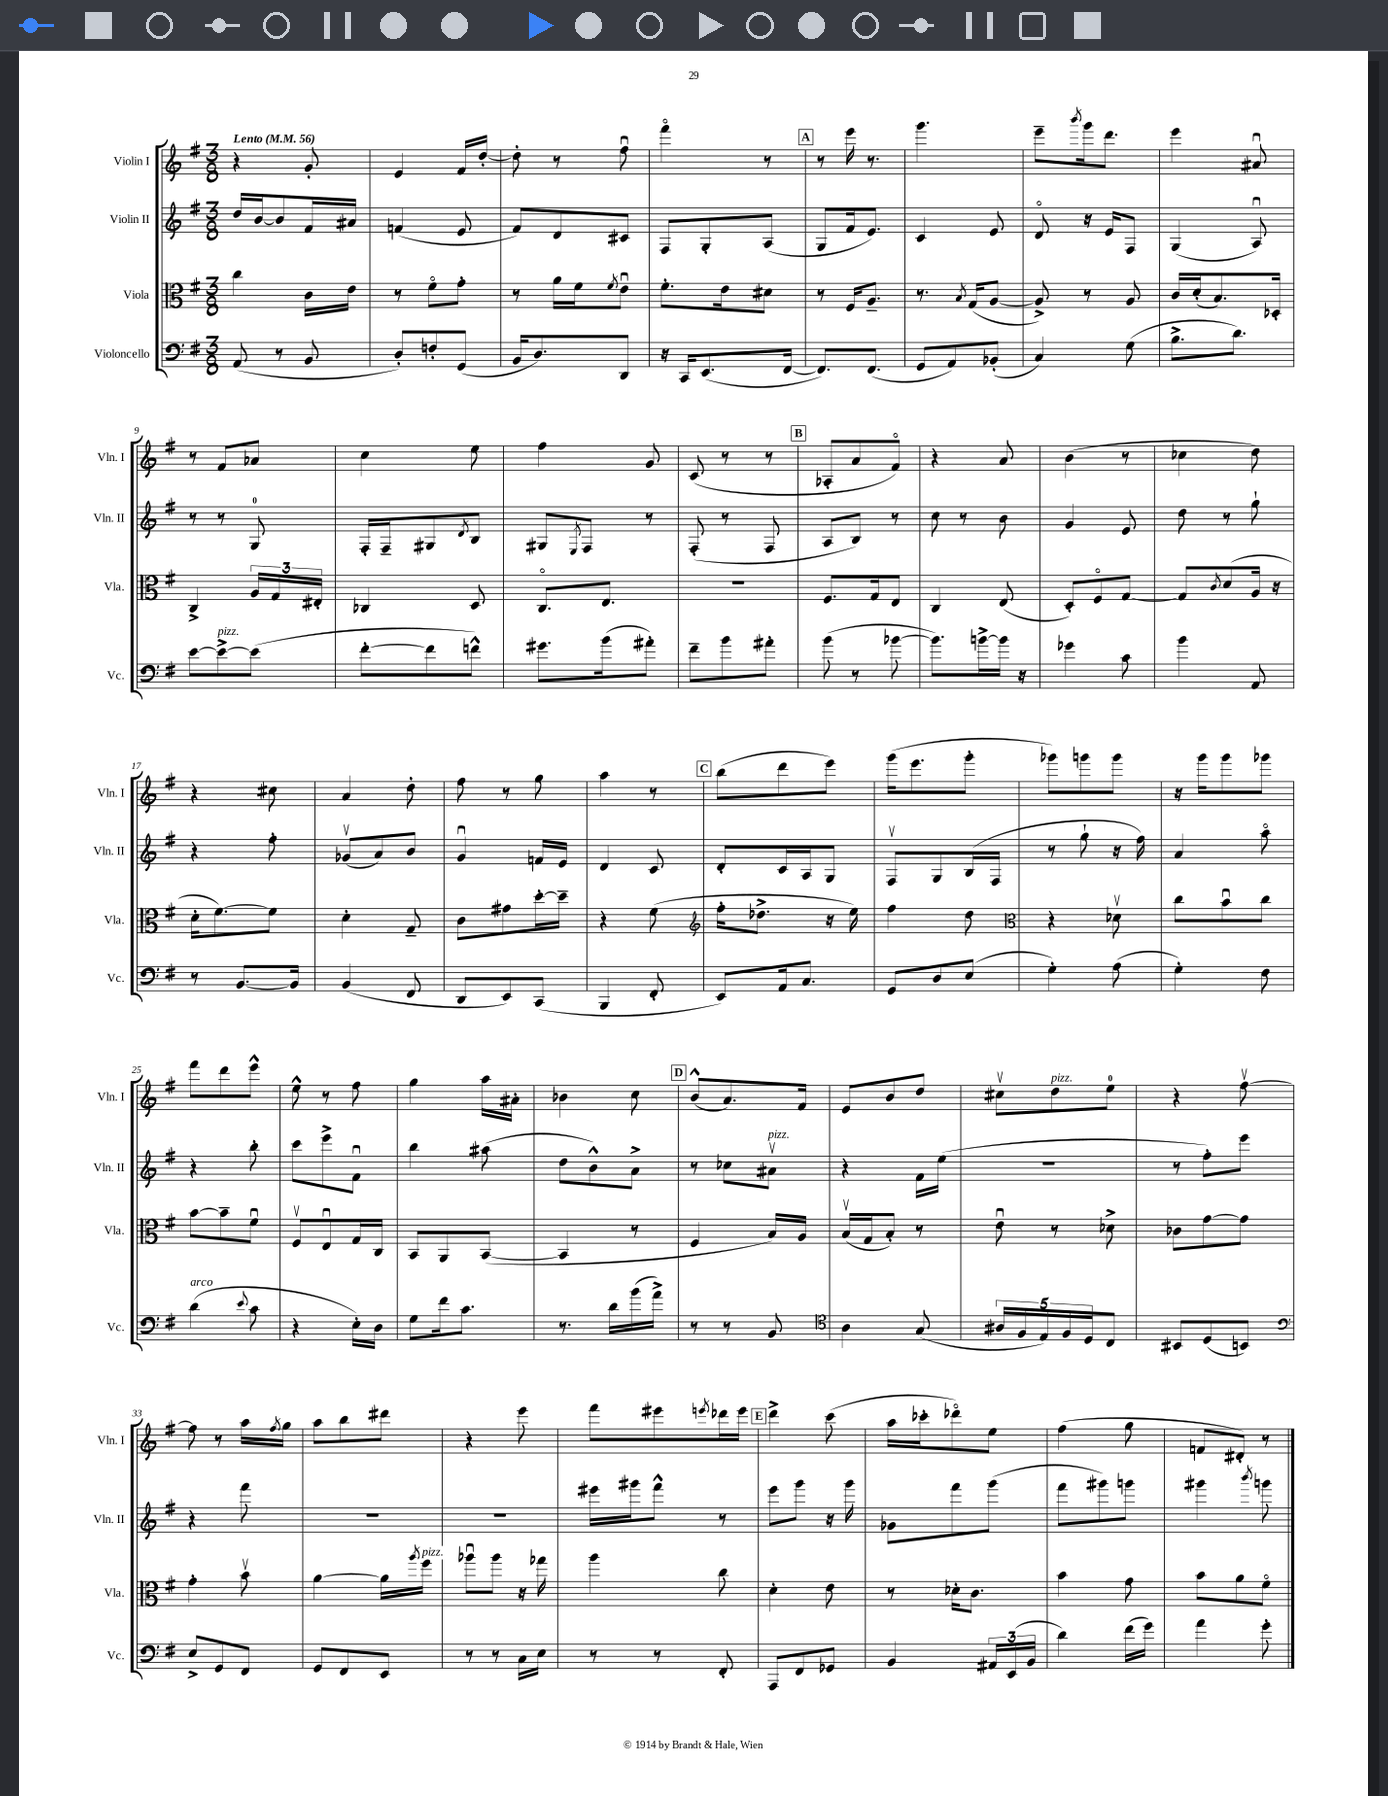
<<
\new StaffGroup <<
\new Staff = "s0" \with { instrumentName = "Violin I" shortInstrumentName = "Vln. I" } {
    \clef treble \key g \major \numericTimeSignature \time 3/8 \tempo "Lento" 4 = 56
    r4 g'8-. |
    e'4 fis'16 d''16~-. |
    d''8-. r8 fis''8\downbow |
    fis'''4\flageolet r8 |
    \mark \markup { \box "A" } r8 e'''16 r8. |
    g'''4. |
    e'''8-- \acciaccatura { b'''8 } g'''16 d'''8. |
    e'''4 ais'8\downbow |
    r8 fis'8 aes'8 |
    c''4 e''8 |
    fis''4 g'8 |
    c'8( r8 r8 |
    \mark \markup { \box "B" } aes8-. a'8 fis'8\flageolet) |
    r4 a'8 |
    b'4( r8 |
    ces''4 d''8) |
    r4 cis''8 |
    a'4 d''8-. |
    fis''8 r8 g''8 |
    a''4 r8 |
    \mark \markup { \box "C" } b''8( d'''8 e'''8) |
    g'''16( e'''8. g'''8-. |
    ges'''8) g'''8 g'''8 |
    r16 g'''16 g'''8 ges'''8 |
    fis'''8 d'''8 e'''8-^ |
    e''8-^ r8 fis''8 |
    g''4 a''16 ais'16-. |
    bes'4 c''8 |
    \mark \markup { \box "D" } b'8-^( a'8.) fis'16 |
    e'8 b'8 d''8 |
    cis''8\upbow d''8^\markup { \italic "pizz." } e''8-0 |
    r4 fis''8~\upbow |
    fis''8 r8 a''16 \acciaccatura { fis''8 } g''16 |
    a''8 b''8 dis'''8 |
    r4 e'''8 |
    fis'''8 eis'''8 \acciaccatura { e'''8 } des'''16 e'''16 |
    \mark \markup { \box "E" } d'''4-> c'''8( |
    a''16 ces'''16-. des'''8\flageolet) e''8 |
    fis''4( g''8 |
    f'8 dis'8-.) r8 \bar "|." |
}
\new Staff = "s1" \with { instrumentName = "Violin II" shortInstrumentName = "Vln. II" } {
    \clef treble \key g \major \numericTimeSignature \time 3/8
    d''16 b'16~ b'8 fis'16 ais'16 |
    f'4( e'8 |
    fis'8) d'8 cis'8 |
    fis8 g8-. a8( |
    \mark \markup { \box "A" } g8 fis'16 e'8.) |
    c'4 e'8 |
    d'8\flageolet r16 e'16 fis8 |
    g4( a8\downbow) |
    r8 r8 g8-0 |
    fis16-. fis16-- gis8 \acciaccatura { d'8 } b8 |
    gis8 \acciaccatura { e8 } fis8 r8 |
    fis8-.( r8 fis8 |
    \mark \markup { \box "B" } a8 b8) r8 |
    c''8 r8 b'8 |
    g'4 e'8 |
    d''8 r8 g''8-! |
    r4 fis''8-. |
    ges'8\upbow( a'8) b'8 |
    g'4\downbow f'16 e'16 |
    d'4 c'8 |
    \mark \markup { \box "C" } d'8-. c'16 a16 g8 |
    fis8\upbow g8 b16( fis16 |
    r8 g''8-! r16 fis''16) |
    a'4 a''8\flageolet |
    r4 b''8-. |
    c'''8 e'''8-> fis'8\downbow |
    b''4 ais''8( |
    d''8 b'8-^) a'8-> |
    \mark \markup { \box "D" } r8 ces''8 ais'8\upbow^\markup { \italic "pizz." } |
    r4 fis'16 e''16( |
    R4. |
    r8 fis''8-.) e'''8 |
    r4 fis'''8 |
    R4. |
    R4. |
    eis'''16 gis'''16 fis'''8-^ r8 |
    \mark \markup { \box "E" } e'''8 g'''8 r16 g'''16 |
    ges'8 fis'''8 g'''8( |
    fis'''8 gis'''8) g'''8 |
    gis'''4 \acciaccatura { b'''8 } g'''8 \bar "|." |
}
\new Staff = "s2" \with { instrumentName = "Viola" shortInstrumentName = "Vla." } {
    \clef alto \key g \major \numericTimeSignature \time 3/8
    c''4 c'16 e'16 |
    r8 fis'8\flageolet g'8-. |
    r8 a'16 fis'16 \acciaccatura { fis'8 } e'8\downbow |
    fis'8.-. e'16 dis'8 |
    \mark \markup { \box "A" } r8 fis16 a8.-- |
    r8. \acciaccatura { b8 } g16( a8~ |
    a8->) r8 a8 |
    c'16 d'16-.( b8.) des16-. |
    c4-> \tuplet 3/2 { a16 g16 eis16-. } |
    ces4 d8 |
    c8.\flageolet e8. |
    R4. |
    \mark \markup { \box "B" } fis8. g16 e8 |
    c4 e8( |
    d8-.) fis8\flageolet g8~ |
    g8 \acciaccatura { c'8 } d'8( a16 r16 |
    d'16-. fis'8.~) fis'8 |
    d'4-. g8-- |
    c'8 gis'8 d''16~-. d''16-- |
    r4 fis'8( |
    \mark \markup { \box "C" } \clef treble fis''16-. des''8.-> r16 e''16) |
    fis''4 d''8 |
    \clef alto r4 des'8\upbow |
    c''8 b'8\downbow c''8 |
    b'8~ b'8-- fis'8\downbow |
    fis8\upbow e8\downbow g16 c16 |
    b,8 a,8 b,8~( |
    b,4 r8 |
    \mark \markup { \box "D" } fis4 b16) a16 |
    b16\upbow( g16 b8-.) r8 |
    e'8\downbow r8 des'8-> |
    ces'8 g'8~ g'8 |
    g'4-. b'8\upbow |
    a'4~ a'16 \acciaccatura { a''8 } fis''16^\markup { \italic "pizz." } |
    aes''8\downbow aes''8 r16 ges''16 |
    a''4 c''8 |
    \mark \markup { \box "E" } d'4-. e'8 |
    r8 des'16-. c'8. |
    b'4 g'8 |
    b'8 a'8 fis'8\flageolet \bar "|." |
}
\new Staff = "s3" \with { instrumentName = "Violoncello" shortInstrumentName = "Vc." } {
    \clef bass \key g \major \numericTimeSignature \time 3/8
    a,8( r8 b,8 |
    d8-.) f8-. g,8( |
    b,16 d8.) d,8 |
    r16 c,16 e,8.( fis,16~ |
    \mark \markup { \box "A" } fis,8.) fis,8.( |
    g,8 a,8) bes,8-.( |
    c4) g8( |
    b8.-> d'8.) |
    e'8~ e'8~->^\markup { \italic "pizz." } e'8( |
    fis'8~-. fis'8 f'8-^) |
    gis'8. b'16( ais'8-.) |
    fis'8-- b'8 ais'8-. |
    \mark \markup { \box "B" } b'8( r8 bes'8~ |
    bes'8.) b'16~-> b'16 r16 |
    ges'4 c'8 |
    b'4 a,8 |
    r8 b,8.~ b,16 |
    b,4( fis,8 |
    d,8 e,8) c,8( |
    b,,4 fis,8-. |
    \mark \markup { \box "C" } e,8) a,16 c8. |
    g,8 d8 e8( |
    g4-.) a8( |
    g4-.) fis8 |
    d'4^\markup { \italic "arco" }( \appoggiatura { e'8 } c'8 |
    r4 e16-.) d16 |
    g8 fis'16 c'8. |
    r8. d'16 b'16( a'16->) |
    \mark \markup { \box "D" } r8 r8 b,8 |
    \clef tenor a4 g8( |
    \tuplet 5/4 { ais16 fis16 e16) fis16 d16 } c8 |
    bis,8 d8( b,8) |
    \clef bass e8-> g,8 fis,8 |
    g,8 fis,8 e,8 |
    r8 r8 c16 e16 |
    r8 r8 fis,8-. |
    \mark \markup { \box "E" } a,,8 fis,8 ges,8 |
    b,4 \tuplet 3/2 { ais,16 e,16( b,16 } |
    d'4) fis'16( g'16) |
    a'4 g'8-. \bar "|." |
}
>>
>>
